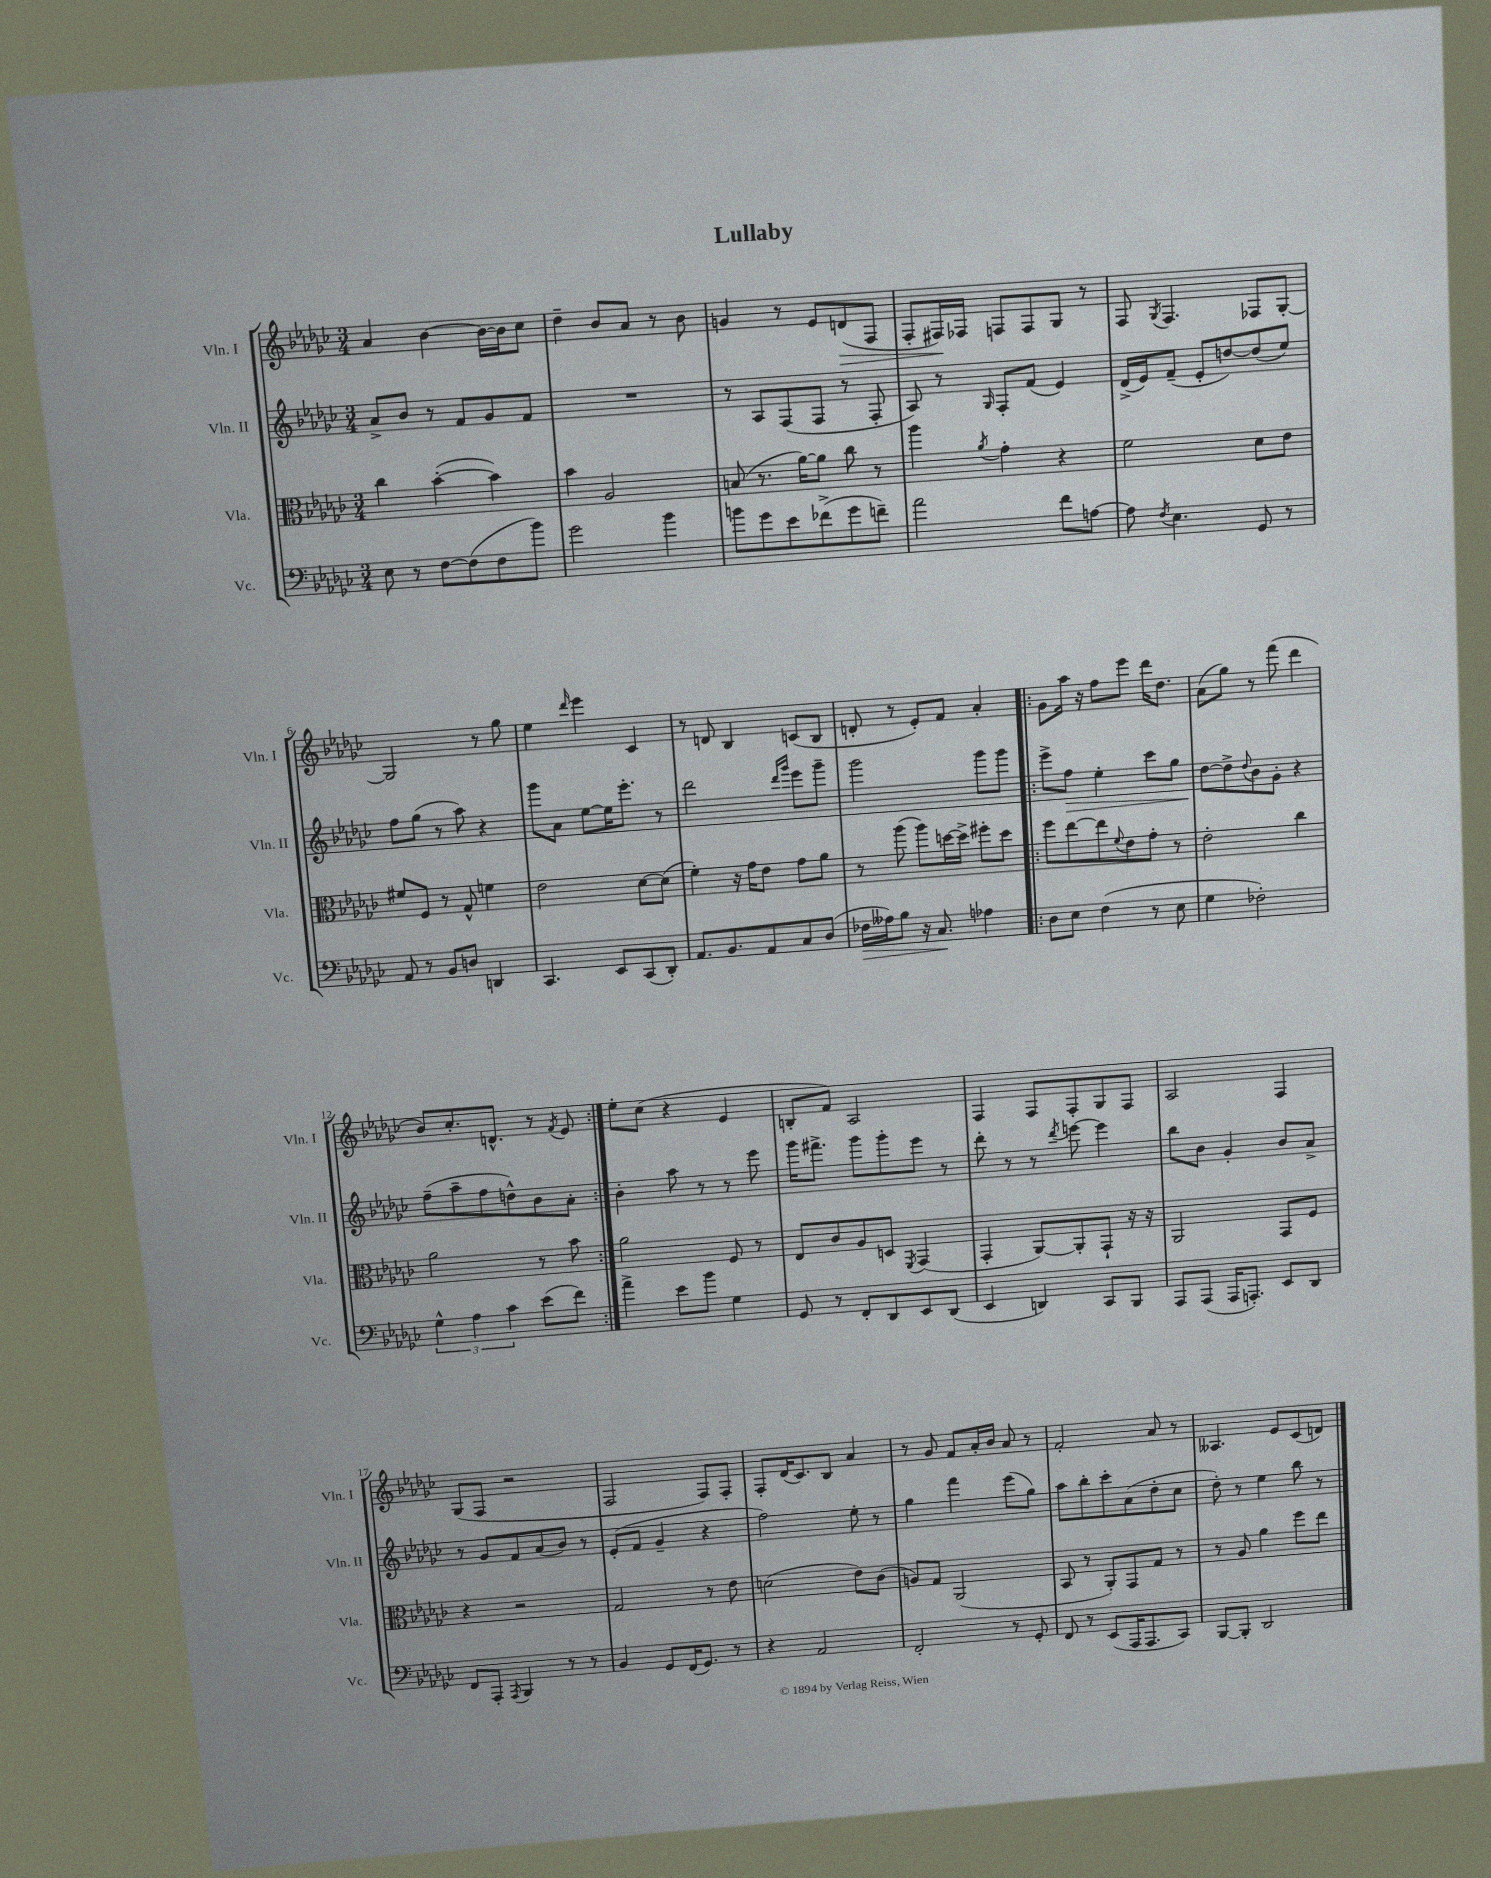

**kern	**dynam	**kern	**kern	**dynam	**kern	**dynam
*part4	*part4	*part3	*part2	*part2	*part1	*part1
*staff4	*staff4	*staff3	*staff2	*staff2	*staff1	*staff1
*I"Vc.	*	*I"Vla.	*I"Vln. II	*	*I"Vln. I	*
*I'Vc.	*	*I'Vla.	*I'Vln. II	*	*I'Vln. I	*
*clefF4	*	*clefC3	*clefG2	*	*clefG2	*
*k[b-e-a-d-g-c-]	*	*k[b-e-a-d-g-c-]	*k[b-e-a-d-g-c-]	*	*k[b-e-a-d-g-c-]	*
*M3/4	*	*M3/4	*M3/4	*	*M3/4	*
=1	=1	=1	=1	=1	=1	=1
8E-\	.	4cc-\	8a-^/L	.	4a-/	.
8r	.	.	8b-/J	.	.	.
[8F\L	.	([4b-'\	8r	.	[4b-\	.
(8F\]	.	.	8f/L	.	.	.
8F\	.	4b-\])	8g-/	.	16b-\LL_	.
.	.	.	.	.	16b-\J]	.
8b-\J)	.	.	8f/J	.	8cc-\J	.
=2	=2	=2	=2	=2	=2	=2
2g-\	.	4b-\	2.r	.	4dd-~\	.
.	.	2A-/	.	.	8b-/L	.
.	.	.	.	.	8a-/J	.
4b-\	.	.	.	.	8r	.
.	.	.	.	.	8b-\	.
=3	=3	=3	=3	=3	=3	=3
8bn\L	.	(8Bn/	8r	.	4gn/	.
8g-\	.	8.r	8A-/L	.	.	.
8e-\	.	.	(8F/	.	8r	.
.	.	[16a-\KL)	.	.	.	.
(8f-X^\	.	8a-\J]	8F/J	.	8e-/L	.
!	!	!	!	!	!	!LO:HP:b
8g-\	.	8cc-\	8r	.	(8dn/	>
8fn~\J)	.	8r	8F'/	.	8F/J	.
=4	=4	=4	=4	=4	=4	=4
2a-\	.	4aa-\	8A-/)	.	8F'/L	.
.	.	.	8r	.	16F#X/L)	.
.	.	.	.	.	16F-X/JJ	]
.	.	8qa-/	16qqG-/	.	.	.
.	.	4g-'\	8F'/L	.	8Fn/L	.
.	.	.	(8f/J	.	8F/	.
8f\L	.	4r	4e-/)	.	8G-/J	.
[8An\J	.	.	.	.	8r	.
=5	=5	=5	=5	=5	=5	=5
8A\]	.	2f\	(16d-^/LL	.	8F/	.
.	.	.	16e-/J)	.	.	.
8qF/	.	.	.	.	8qG-/	.
4.E-\	.	.	(8f~/J	.	4.F/	.
.	.	.	8e-'/L	.	.	.
.	.	.	[8ddn/)	.	.	.
8GG-/	.	8d-\L	(8dd/]	.	8F-X/L	.
8r	.	8e-\J	8ee-/J)	.	[8G-'/J	.
!!LO:LB:g=z
=6	=6	=6	=6	=6	=6	=6
8AA-/	.	8f#X/L	8ff\L	.	2G-/]	.
8r	.	8F/J	(8gg-\J	.	.	.
8BB-/L	.	8r	8r	.	.	.
8Dn/J	.	8G-^^/	8aa-\)	.	.	.
4DDn/	.	4fn\	4r	.	8r	.
.	.	.	.	.	8gg-\	.
=7	=7	=7	=7	=7	=7	=7
4.CC-/	.	2e-\	8ggg-\L	.	4ee-\	.
.	.	.	8a-\J	.	.	.
.	.	.	.	.	16qqddd-/	.
.	.	.	[8ee-\L	.	4eee-\	.
8EE-/L	.	.	16ee-\K]	.	.	.
.	.	.	8.eee-'\J	.	.	.
(8CC-/	.	[8d-\L	.	.	4c-/	.
8DD-'/J)	.	(8d-\J]	8r	.	.	.
=8	=8	=8	=8	=8	=8	=8
8.AA-/L	.	4f'\)	2ddd-\	.	8r	.
.	.	.	.	.	8dn/	.
8.BB-/	.	.	.	.	.	.
.	.	16r	.	.	4B-/	.
.	.	16g-\KL	.	.	.	.
8AA-/	.	8e-\J	.	.	.	.
.	.	.	16qqddd-/LL	.	.	.
.	.	.	16qqggg-/JJ	.	.	.
8C-/	.	8g-\L	8eee-\L	.	(8cn/L	.
(8D-/J	.	8a-\J	8ggg-~\J	.	8B-/J	.
=9	=9	=9	=9	=9	=9	=9
!	!LO:HP:b	!	!	!	!	!
16F-X\LL	>	8r	2ggg-\	.	8dn'/	.
16A--X\J)	.	.	.	.	.	.
8B-\J	.	(8aa-\	.	.	8r	.
16r	.	8aa-\L)	.	.	8e-'/L)	.
8.C-/	.	.	.	.	.	.
.	.	[16ddn\L	.	.	8f/J	.
.	.	16dd^\JJ]	.	.	.	.
4A-X\	]	8ff#X'\L	8ggg-\L	.	4a-'/	.
.	.	8dd\J	8ggg-\J	.	.	.
=10!|:	=10!|:	=10!|:	=10!|:	=10!|:	=10!|:	=10!|:
8D-\L	.	8ff\L	8eee-^\L	.	8g-\L	.
!	!	!	!	!LO:HP:b	!	!
8E-\J	.	[8ee-\	8ff\J	>	16aa-\Jk	.
.	.	.	.	.	16r	.
(4F\	.	8ee-\]	4ee-'\	.	8ff\L	.
.	.	8qqf/	.	.	.	.
.	.	8e-\	.	.	8eee-\J	.
8r	.	8g-'\J	8ccc-\L	.	16ddd-\KL	.
.	.	.	.	.	8.dd-\J	.
8E-\	.	8r	8gg-\J	.	.	.
=11	=11	=11	=11	=11	=11	=11
4G-\	.	2e-'\	[8dd-\L	.	(8a-\L	.
.	.	.	8dd-^\]	]	8gg-\J)	.
.	.	.	8qqdd-/	.	.	.
2F-X'\)	.	.	8b-\	.	8r	.
.	.	.	8g-'\J	.	(8fff\	.
.	.	4cc-\	4r	.	4ddd-\	.
!!LO:LB:g=z
=12	=12	=12	=12	=12	=12	=12
6G-^^\	.	2a-\	(8ff~\L	.	8b-/L)	.
.	.	.	8aa-~\	.	8.cc-'/	.
6A-\	.	.	.	.	.	.
.	.	.	8ff\	.	.	.
.	.	.	.	.	8.dn^^/J	.
6c-\	.	.	.	.	.	.
.	.	.	8ddn^^\)	.	.	.
(8e-\L	.	8r	8b-\	.	8r	.
.	.	.	.	.	8qf/	.
8f\J)	.	8b-\	8a-'\J	.	8e-/	.
=13:|!	=13:|!	=13:|!	=13:|!	=13:|!	=13:|!	=13:|!
4a-^\	.	2a-\	4b-'\	.	8ee-'\L	.
.	.	.	.	.	(8cc-\J	.
8e-\L	.	.	8aa-\	.	4r	.
8b-\J	.	.	8r	.	.	.
4G-\	.	8F/	8r	.	4e-/	.
.	.	8r	8eee-\	.	.	.
=14	=14	=14	=14	=14	=14	=14
8GG-/	.	8E-/L	16ggg-\KL	.	8Bn'/L	.
.	.	.	8.fff#X^\J	.	.	.
8r	.	8c-/	.	.	8f/J)	.
8FF'/L	.	8A-/	8ggg-\L	.	2A-/	.
8DD-/	.	8Dn/J	8ggg-'\	.	.	.
.	.	8qFF/	.	.	.	.
8EE-/	.	(4GG-/	8eee-\J	.	.	.
(8DD-/J	.	.	8r	.	.	.
=15	=15	=15	=15	=15	=15	=15
4EE-/	.	4GG-'/	8ddd-'\	.	4F/	.
.	.	.	8r	.	.	.
4DDn/)	.	[8AA-/L)	8r	.	8F/L	.
.	.	.	8qddd-/	.	.	.
.	.	8AA-'/]	[8eeen\	.	8F'/	.
8CC-/L	.	8GG-`/J	4eee\]	.	8G-/	.
8BBB-/J	.	16r	.	.	8F/J	.
.	.	16r	.	.	.	.
=16	=16	=16	=16	=16	=16	=16
8AAA-/L	.	2AA-/	8bb-\L	.	2A-/	.
(8AAA-/J	.	.	8b-\J	.	.	.
16AAA-/KL	.	.	4g-'/	.	.	.
8.AAAn'/J)	.	.	.	.	.	.
8EE-/L	.	8GG-/L	8b-/L	.	4F/	.
8DD-/J	.	8F/J	8a-^/J	.	.	.
!!LO:LB:g=z
=17	=17	=17	=17	=17	=17	=17
8FF/L	.	4r	8r	.	(8G-/L	.
8AAA-'/J	.	.	8g-/L	.	8F/J	.
8qAAA-/	.	.	.	.	.	.
4BBB-/	.	2r	8f/	.	2r	.
.	.	.	(8a-/	.	.	.
8r	.	.	8b-/J)	.	.	.
8r	.	.	8r	.	.	.
=18	=18	=18	=18	=18	=18	=18
4BB-/	.	2G-/	(8e-'/L	.	2F/	.
.	.	.	8f/J	.	.	.
8GG-/L	.	.	4g-~/	.	.	.
(16FF/K	.	.	.	.	.	.
8.GG-/J)	.	.	.	.	.	.
.	.	8r	4r	.	8F/L)	.
8r	.	8e-\	.	.	8F'/J	.
=19	=19	=19	=19	=19	=19	=19
4r	.	(2dn\	2ff\)	.	8F'/L	.
.	.	.	.	.	(16d-/K	.
.	.	.	.	.	8.c-/)	.
2AA-/	.	.	.	.	.	.
.	.	.	.	.	8B-/J	.
.	.	8e-\L)	8ee-'\	.	4a-/	.
.	.	(8c-\J	8r	.	.	.
=20	=20	=20	=20	=20	=20	=20
2FF'/	.	8An/L)	4gg-\	.	8r	.
.	.	8G-/J	.	.	8g-/	.
.	.	(2AA-/	4fff\	.	8f/L	.
.	.	.	.	.	16a-'/L	.
.	.	.	.	.	16b-/JJ	.
8r	.	.	(8eee-\L	.	8a-/	.
8GG-'/	.	.	8gg-\J)	.	8r	.
=21	=21	=21	=21	=21	=21	=21
8FF/	.	8BB-/	8aa-\L	.	2f'/	.
8r	.	8r	8bb-'\	.	.	.
(8EE-/L	.	8AA-'/L)	8ccc-'\	.	.	.
16AAA-/K	.	8GG-/	(8a-\	.	.	.
8.AAA-/	.	.	.	.	.	.
.	.	8G-/J	8dd-'\	.	8a-/	.
8CC-/J)	.	8r	8cc-\J	.	8r	.
=22	=22	=22	=22	=22	=22	=22
[8BBB-/L	.	8r	8dd-'\)	.	4.A--X/	.
8BBB-'/J]	.	8A-/	8r	.	.	.
2DD-/	.	4a-\	4ee-\	.	.	.
.	.	.	.	.	8e-/L	.
.	.	8ff\L	8bb-\	.	(8c-/	.
.	.	8ee-\J	8r	.	8dn/J)	.
==	==	==	==	==	==	==
*-	*-	*-	*-	*-	*-	*-
